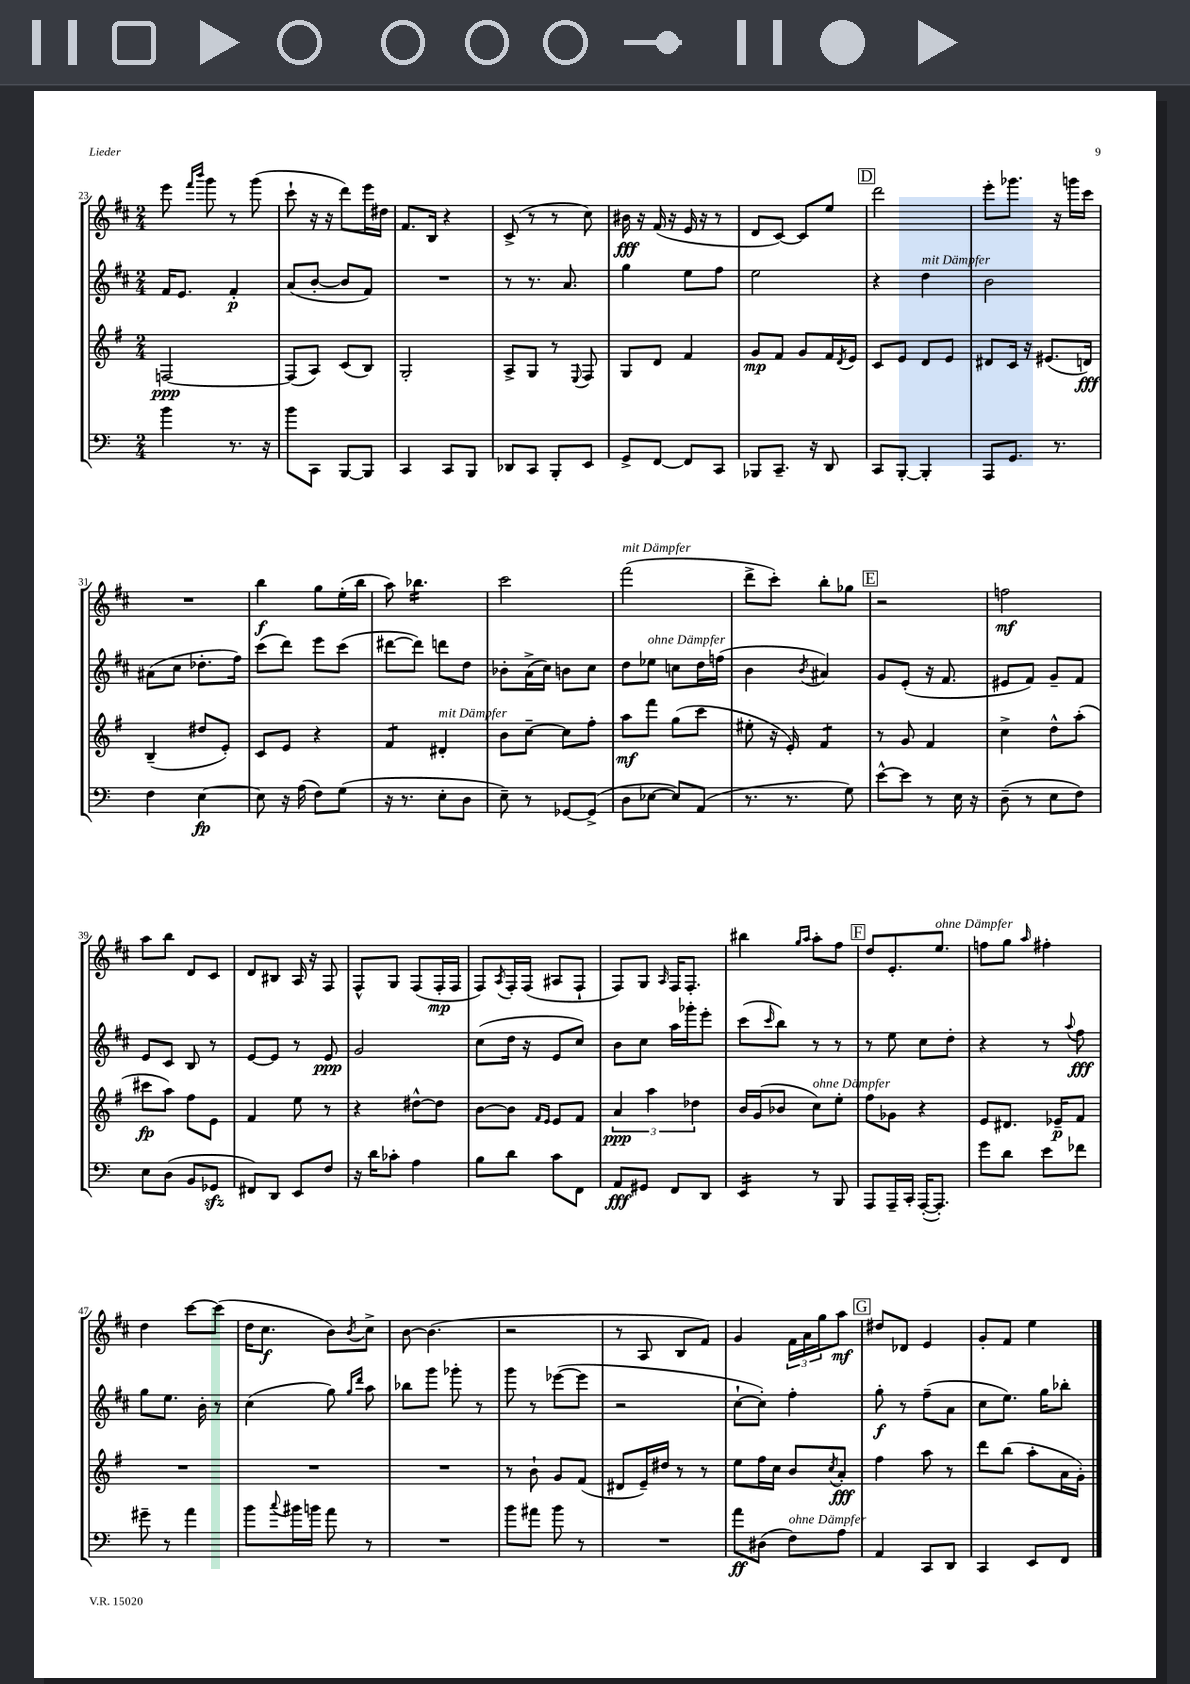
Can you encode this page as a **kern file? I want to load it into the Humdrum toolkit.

**kern	**kern	**kern	**kern
*staff4	*staff3	*staff2	*staff1
*clefF4	*clefG2	*clefG2	*clefG2
*k[]	*k[f#]	*k[f#c#]	*k[f#c#]
*M2/4	*M2/4	*M2/4	*M2/4
4b	[2F	16f#	8eee
.	.	8.e	.
.	.	.	16qqfff#
.	.	.	16qqbbb
.	.	.	8ggg
8.r	.	4f#'	8r
.	.	.	(8ggg
16r	.	.	.
=	=	=	=
8b	(8F]	(8a	8ccc#`
8CC	8A)	[8b'	16r
.	.	.	16r
[8BBB	(8c	8b]	8ddd)
8BBB]	8B)	8f#)	16eee
.	.	.	16dd#
=	=	=	=
4CC	2G'	2r	8.f#
.	.	.	16B
8CC	.	.	4r
8BBB	.	.	.
=	=	=	=
8DD-	8A^	8r	(8c#^
8CC	8G	8.r	8r
8BBB'	8r	.	8r
.	.	8.a	.
.	8qqE	.	.
8EE	8F#	.	8cc#)
=	=	=	=
8GG^	8G	4gg	16b#
.	.	.	16r
[8FF	8d	.	(16f#
.	.	.	16r
8FF]	4f#	8ee	16e
.	.	.	16r
8CC	.	8ff#	8r
=	=	=	=
8BBB-	8g	2ee	8d
8.CC~	8f#	.	[8c#)
.	8g	.	8c#]
16r	.	.	.
8DD	16f#	.	8ee
.	8qd	.	.
.	16e	.	.
=	=	=	=
8CC	8c	4r	2ddd
[8BBB'	8e	.	.
4BBB']	8d	4dd	.
.	8e	.	.
=	=	=	=
8AAA	8d#	2b	8eee'
8.GG	16c	.	8.ggg-
.	16r	.	.
.	(8.e#	.	.
8.r	.	.	16r
.	.	.	16ggg
.	16d)	.	16ccc#
=	=	=	=
4F	(4B~	(8a#	2r
.	.	8cc#	.
[4E	8dd#	8.dd-'	.
.	8e')	.	.
.	.	16ff#)	.
=	=	=	=
8E]	8c	(8ccc#	4bb
16r	8e	8ddd)	.
(16A	.	.	.
8F)	4r	8eee	8gg
(8G	.	(8ccc#	(16ee'
.	.	.	16bb
=	=	=	=
16r	4f#	[8ddd#	8aa)
8.r	.	.	.
.	.	8ddd#])	4.bb-
8E'	4d#'	8ddd	.
8D	.	8dd	.
=	=	=	=
8E~)	8b	8b-'	2ccc#
8r	[8cc~	(16a^	.
.	.	16cc#)	.
[8GG-	8cc]	8b	.
(8GG-^]	8ff#'	8cc#	.
=	=	=	=
8D	8aa	8dd	(2fff#
[8E-	8fff#	8ee-	.
8E-])	(8gg	8cc	.
(8AA	8ccc	16dd	.
.	.	(16ff	.
=	=	=	=
8.r	8ee#'	4b	8ddd^
.	16r	.	8ccc#')
8.r	16e')	.	.
.	.	8qb	.
.	4f#	4a#)	8bb'
8G)	.	.	8gg-
=	=	=	=
[8e^^	8r	8g	2r
8e]	8g	(8e'	.
8r	4f#	16r	.
.	.	8.f#	.
16E	.	.	.
16r	.	.	.
=	=	=	=
(8D~	4cc^	8e#	2ff
8r	.	8f#)	.
8E	8dd^^	8g~	.
8F)	(8aa'	8f#	.
=	=	=	=
8E	8ccc#	8e	8aa
(8D	8aa)	8c#	8bb
8BB	8ff#	8B	8d
8GG-	8e	8r	8c#
=	=	=	=
8FF#)	4f#	[8e	8d
8DD	.	8e]	8B#
8EE	8ee	8r	16A
.	.	.	16r
8F	8r	8e	8F#
=	=	=	=
16r	4r	2g	8F#^^
16d	.	.	.
8c-'	.	.	8G
4A	[8dd#^^	.	(8F#
.	8dd#]	.	16F#'
.	.	.	16F#
=	=	=	=
8B	[8b	(8cc#	8F#)
.	.	.	8qA
8d	8b]	16dd	16F#'
.	.	16r	(16F#
.	16qqf#	.	.
.	16qqe	.	.
8c	8e	8e	8A#
8FF	8f#	8cc#)	8F#`
=	=	=	=
8AA	6a	8b	8F#)
8GG#	.	8cc#	8G
.	6aa	.	.
.	.	.	16qqA
8FF	.	16aa	16F#
.	.	16ggg-'	8.F#'
.	6dd-	.	.
8DD	.	8eee'	.
=	=	=	=
4EE	16b	(8ccc#	4bb#
.	(16g	.	.
.	.	16qqccc#	.
.	8b-	8bb)	.
.	.	.	16qqgg
.	.	.	16qqaa
8r	8cc)	8r	8aa'
8BBB	8ee'	8r	8ff#
=	=	=	=
8AAA	8ff#	8r	8dd
16AAA~	8g-	8ee	8.e'
16CC'	.	.	.
([16AAA'	4r	8cc#	.
8.AAA'])	.	.	8.ee
.	.	8dd'	.
=	=	=	=
8g	8e	4r	8ff
8d	8.d#	.	8gg
.	.	.	16qqaa
8e	.	8r	4ff#'
.	16e-~	.	.
.	.	8qqaa	.
8f-	8f#	8ff#	.
=	=	=	=
8g#~	2r	8gg	4dd
8r	.	8.ee	.
4a	.	.	[8ccc#
.	.	16b'	.
.	.	8r	(8ccc#]
=	=	=	=
8b	2r	(4cc#	16dd
.	.	.	8.cc#
8qqcc	.	.	.
16b#	.	.	.
16b	.	.	.
8a	.	8gg)	8b)
.	.	16qqgg	.
.	.	16qqddd	8qb
8r	.	8aa	8cc#^
=	=	=	=
2r	2r	8bb-	[8b
.	.	8ggg	(4.b]
.	.	8ggg-'	.
.	.	8r	.
=	=	=	=
8b	8r	8ggg	2r
8a#	8b`	8r	.
8b	8g	([8eee-	.
8r	(8f#	8eee-]	.
=	=	=	=
2r	8d#	2r	8r
.	16e~)	.	8A
.	16dd#	.	.
.	8r	.	8B
.	8r	.	8f#)
=	=	=	=
8a	8ee	[8cc#`	4g
(8D#	16ff#	8cc#'])	.
.	16cc	.	.
8F)	8b	4ff#'	24f#
.	.	.	24a
.	.	.	24gg
.	8qcc	.	.
8A	8a'	.	8aa
=	=	=	=
4AA	4ff#	8gg'	8dd#
.	.	8r	8d-
8CC	8aa	(8ff#~	4e
8DD	8r	8a	.
=	=	=	=
4CC	8ddd	8cc#	8g'
.	(8bb	8.ee)	8f#
8EE	8aa'	.	4ee
.	.	16gg	.
8FF	16a	8bb-'	.
.	16g')	.	.
==	==	==	==
*-	*-	*-	*-
